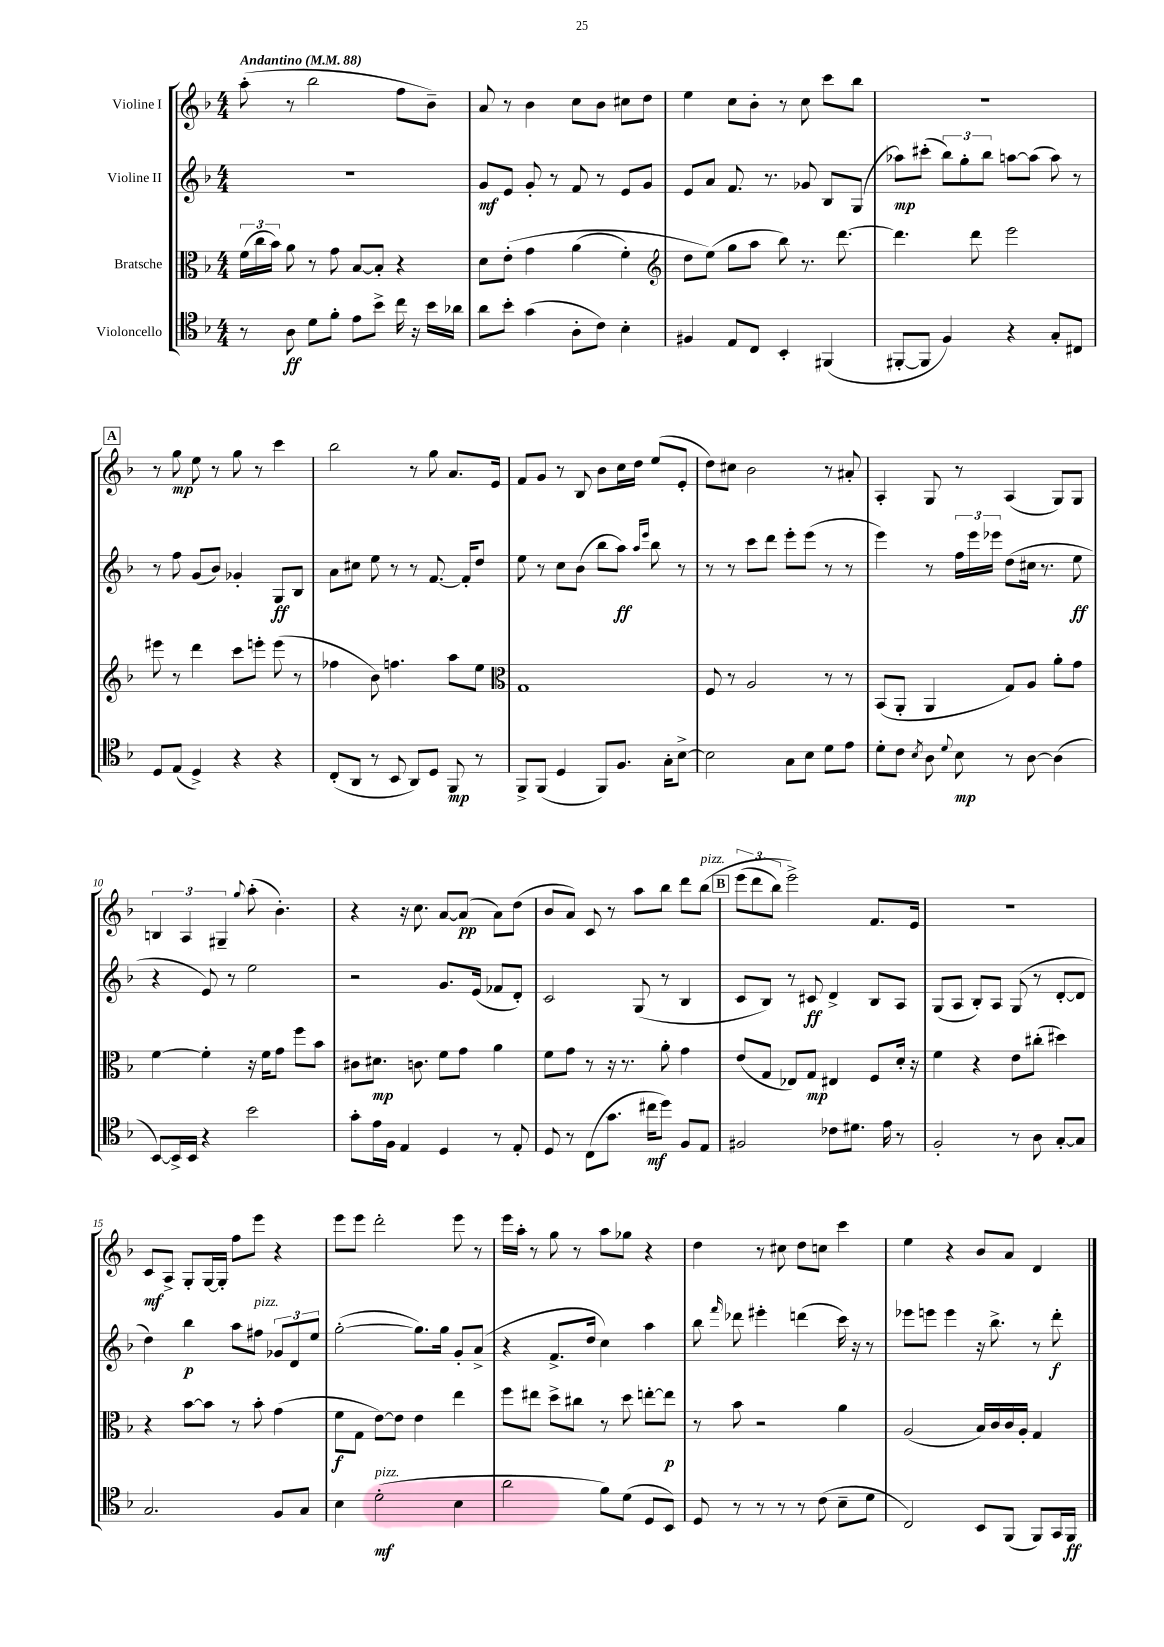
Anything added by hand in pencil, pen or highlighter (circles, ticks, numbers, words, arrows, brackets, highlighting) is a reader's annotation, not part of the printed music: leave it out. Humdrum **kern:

**kern	**dynam	**kern	**dynam	**kern	**dynam	**kern	**dynam
*part4	*part4	*part3	*part3	*part2	*part2	*part1	*part1
*staff4	*staff4	*staff3	*staff3	*staff2	*staff2	*staff1	*staff1
*I"Violoncello	*	*I"Bratsche	*	*I"Violine II	*	*I"Violine I	*
*clefC4	*	*clefC3	*	*clefG2	*	*clefG2	*
*k[b-]	*	*k[b-]	*	*k[b-]	*	*k[b-]	*
*M4/4	*	*M4/4	*	*M4/4	*	*M4/4	*
*MM88	*	*MM88	*	*MM88	*	*MM88	*
=1	=1	=1	=1	=1	=1	=1	=1
!	!	!	!	!	!	!LO:TX:a:B:t=Andantino	!
8r	.	(24f\LL	.	1r	.	(8aa'\	.
.	.	24cc\	.	.	.	.	.
.	.	24b-\JJ)	.	.	.	.	.
8A\	ff	8a\	.	.	.	8r	.
8d\L	.	8r	.	.	.	2bb-\	.
8f'\J	.	8g\	.	.	.	.	.
8e\L	.	[8B-/L	.	.	.	.	.
8b-^\J	.	8B-'/J]	.	.	.	.	.
16cc\	.	4r	.	.	.	8ff\L	.
16r	.	.	.	.	.	.	.
16b-\LL	.	.	.	.	.	8b-~\J)	.
16a-X\JJ	.	.	.	.	.	.	.
=2	=2	=2	=2	=2	=2	=2	=2
8a\L	.	8d\L	.	8g/L	mf	8a/	.
8b-'\J	.	(8e'\J	.	8e/J	.	8r	.
(4g\	.	4g\	.	8g'/	.	4b-\	.
.	.	.	.	8r	.	.	.
8A'\L	.	(4a\	.	8f/	.	8cc\L	.
8c\J)	.	.	.	8r	.	8b-\J	.
4B-'\	.	4f'\)	.	8e/L	.	8cc#X\L	.
.	.	.	.	8g/J	.	8dd\J	.
=3	=3	=3	=3	=3	=3	=3	=3
*	*	*clefG2	*	*	*	*	*
4F#X/	.	8dd\L	.	8e/L	.	4ee\	.
.	.	(8ee\J)	.	8a/J	.	.	.
8E/L	.	8gg\L	.	8.f/	.	8cc\L	.
8C/J	.	8aa\J	.	.	.	8b-'\J	.
.	.	.	.	8.r	.	.	.
4BB-'/	.	8bb-\)	.	.	.	8r	.
.	.	8.r	.	8g-X/	.	8cc\	.
(4FF#X/	.	.	.	8B-/L	.	8ccc\L	.
.	.	[8.ddd\	.	.	.	.	.
.	.	.	.	(8G/J	.	8bb-\J	.
=4	=4	=4	=4	=4	=4	=4	=4
[8FF#X'/L	.	4.ddd\]	.	8aa-X\L)	mp	1r	.
8FF#/J]	.	.	.	(8ccc#X'\J	.	.	.
4F/)	.	.	.	12bb-\L)	.	.	.
.	.	.	.	12gg'\	.	.	.
.	.	8ddd\	.	.	.	.	.
.	.	.	.	12bb-\J	.	.	.
4r	.	2eee\	.	[8aan\L	.	.	.
.	.	.	.	(8aa\J]	.	.	.
8G'/L	.	.	.	8aa\)	.	.	.
8C#X/J	.	.	.	8r	.	.	.
!!LO:LB:g=z
!!LO:REH:place=s1:t=A
=5	=5	=5	=5	=5	=5	=5	=5
8D/L	.	8eee#X\	.	8r	.	8r	.
(8E/J	.	8r	.	8ff\	.	8gg\	mp
4D^/)	.	4ddd\	.	(8g/L	.	8ee\	.
.	.	.	.	8b-/J)	.	8r	.
4r	.	8ccc\L	.	4g-X'/	.	8gg\	.
.	.	8eeen'\J	.	.	.	8r	.
4r	.	(8eee\	.	8G/L	ff	4ccc\	.
.	.	8r	.	8B-/J	.	.	.
=6	=6	=6	=6	=6	=6	=6	=6
(8C'/L	.	4ff-X\	.	8a\L	.	2bb-\	.
8AA/J	.	.	.	8cc#X\J	.	.	.
8r	.	8b-\)	.	8ee\	.	.	.
8BB-/	.	4.ffn\	.	8r	.	.	.
8AA/L)	.	.	.	8r	.	8r	.
8D/J	.	.	.	[8.f/	.	8gg\	.
8FF/	mp	8aa\L	.	.	.	8.a/L	.
.	.	.	.	16f'/KL]	.	.	.
8r	.	8ee\J	.	8dd/J	.	.	.
.	.	.	.	.	.	16e/Jk	.
=7	=7	=7	=7	=7	=7	=7	=7
*	*	*clefC3	*	*	*	*	*
8FF^/L	.	1G	.	8ee\	.	8f/L	.
(8FF/J	.	.	.	8r	.	8g/J	.
4D/	.	.	.	8cc\L	.	8r	.
.	.	.	.	(8b-\J	.	8B-/	.
8FF/L)	.	.	.	8bb-\L	.	8b-\L	.
8.F/J	.	.	.	8aa\J)	ff	16cc\L	.
.	.	.	.	.	.	16dd\JJ	.
.	.	.	.	16qqaa/LL	.	.	.
.	.	.	.	16qqeee/JJ	.	.	.
.	.	.	.	8bb-\	.	(8ee/L	.
16G'\KL	.	.	.	.	.	.	.
[8B-^\J	.	.	.	8r	.	8e'/J	.
=8	=8	=8	=8	=8	=8	=8	=8
2B-\]	.	8F/	.	8r	.	8dd\L)	.
.	.	8r	.	8r	.	8cc#X\J	.
.	.	2A/	.	8ccc\L	.	2b-\	.
.	.	.	.	8ddd\J	.	.	.
8G\L	.	.	.	8eee'\L	.	.	.
8B-\J	.	.	.	(8eee\J	.	.	.
8d\L	.	8r	.	8r	.	8r	.
8e\J	.	8r	.	8r	.	8a#X'/	.
=9	=9	=9	=9	=9	=9	=9	=9
8d'\L	.	(8BB-/L	.	4eee\)	.	4A'/	.
8c\J	.	8AA'/J	.	.	.	.	.
8qB-/	.	.	.	.	.	.	.
8A\	.	4AA/	.	8r	.	8G/	.
8qqd/	.	.	.	.	.	.	.
8B-\	mp	.	.	24ff\LL	.	8r	.
.	.	.	.	24eee\	.	.	.
.	.	.	.	24eee-X\JJ	.	.	.
8r	.	8G/L)	.	(8dd\L	.	(4A/	.
[8A\	.	8A/J	.	16cc#X\Jk	.	.	.
.	.	.	.	8.r	.	.	.
(4A\]	.	8a'\L	.	.	.	8G/L)	.
.	.	8g\J	.	8ee\	ff	8G/J	.
!!LO:LB:g=z
=10	=10	=10	=10	=10	=10	=10	=10
[8BB-/L)	.	[4f\	.	4r	.	6Bn/	.
16BB-^/L]	.	.	.	.	.	.	.
.	.	.	.	.	.	6A/	.
16BB-/JJ	.	.	.	.	.	.	.
4r	.	4f'\]	.	8e/)	.	.	.
.	.	.	.	.	.	6G#X~/	.
.	.	.	.	8r	.	.	.
.	.	.	.	.	.	8qqgg/	.
2b-\	.	16r	.	2ee\	.	(8aa'\	.
.	.	16f\KL	.	.	.	.	.
.	.	8g\J	.	.	.	4.b-'\)	.
.	.	8ff\L	.	.	.	.	.
.	.	8b-\J	.	.	.	.	.
=11	=11	=11	=11	=11	=11	=11	=11
8g'\L	.	8c#X\L	.	2r	.	4r	.
16e\L	.	8.d#X\J	mp	.	.	.	.
16F\JJ	.	.	.	.	.	.	.
4E/	.	.	.	.	.	16r	.
.	.	8.cn\	.	.	.	8.cc\	.
4D/	.	8f\L	.	8.g/L	.	[8a/L	.
.	.	8g\J	.	.	.	(8a/J]	pp
.	.	.	.	(16e/Jk	.	.	.
8r	.	4a\	.	8f-X/L	.	8a\L)	.
8E'/	.	.	.	8d'/J)	.	(8dd\J	.
=12	=12	=12	=12	=12	=12	=12	=12
8D/	.	8f\L	.	2c/	.	8b-/L	.
8r	.	8g\J	.	.	.	8a/J)	.
(8C\L	.	8r	.	.	.	8c/	.
8.g\J	.	16r	.	.	.	8r	.
.	.	8.r	.	.	.	.	.
.	.	.	.	(8G/	.	8aa\L	.
16cc#X\KL	mf	.	.	.	.	.	.
8dd\J)	.	8a'\	.	8r	.	8bb-\J	.
8F/L	.	4g\	.	4B-/	.	8ddd\L	.
!	!	!	!	!	!	!LO:TX:a:i:t=pizz.	!
8E/J	.	.	.	.	.	(8bb-\J	.
!!LO:REH:place=s1:t=B
=13	=13	=13	=13	=13	=13	=13	=13
2F#X/	.	(8e/L	.	8c/L	.	(12eee\L	.
.	.	.	.	.	.	12ddd\	.
.	.	8G/J	.	8B-/J)	.	.	.
.	.	.	.	.	.	12bb-\J)	.
.	.	8E-X/L)	.	8r	.	2eee^\)	.
.	.	8G/J	mp	8c#X/	ff	.	.
8c-X\L	.	4E#X/	.	4d^/	.	.	.
8.d#X\J	.	.	.	.	.	.	.
.	.	8F/L	.	8B-/L	.	8.f/L	.
16e\	.	.	.	.	.	.	.
8r	.	16d'/Jk	.	8A/J	.	.	.
.	.	16r	.	.	.	16e/Jk	.
=14	=14	=14	=14	=14	=14	=14	=14
2F'/	.	4f\	.	(8G/L	.	1r	.
.	.	.	.	8A/J	.	.	.
.	.	4r	.	8B-'/L)	.	.	.
.	.	.	.	8A/J	.	.	.
8r	.	8e\L	.	(8G/	.	.	.
8A\	.	(8cc#X'\J	.	8r	.	.	.
[8G'/L	.	4dd#X\)	.	[8d'/L	.	.	.
8G/J]	.	.	.	8d/J]	.	.	.
!!LO:LB:g=z
=15	=15	=15	=15	=15	=15	=15	=15
2.G/	.	4r	.	4dd\)	.	8c/L	mf
.	.	.	.	.	.	8A^/J	.
.	.	[8b-\L	.	4bb-\	p	8G'/L	.
.	.	8b-\J]	.	.	.	[16G/L	.
.	.	.	.	.	.	16G'/JJ]	.
.	.	8r	.	8aa\L	.	8ff\L	.
!	!	!	!	!LO:TX:a:i:t=pizz.	!	!	!
.	.	8b-'\	.	8ff#X\J	.	8eee\J	.
8F/L	.	(4g\	.	12g-X/L	.	4r	.
.	.	.	.	12d/	.	.	.
8G/J	.	.	.	.	.	.	.
.	.	.	.	12ee/J	.	.	.
=16	=16	=16	=16	=16	=16	=16	=16
4B-\	.	8f\L	f	([2gg'\	.	8eee\L	.
.	.	8G\J	.	.	.	8eee\J	.
!LO:TX:a:i:t=pizz.	!	!	!	!	!	!	!
(2d'\	mf	[8e\L)	.	.	.	2ddd'\	.
.	.	8e\J]	.	.	.	.	.
.	.	4e\	.	8.gg\L])	.	.	.
.	.	.	.	16gg\Jk	.	.	.
4B-\	.	4ee\	.	8g'/L	.	8eee\	.
.	.	.	.	(8a^/J	.	8r	.
=17	=17	=17	=17	=17	=17	=17	=17
2a\	.	8ff\L	.	4r	.	16eee\LL	.
.	.	.	.	.	.	16aa'\JJ	.
.	.	8ee#X\J	.	.	.	8r	.
.	.	8dd^\L	.	8.f^/L	.	8gg\	.
.	.	8cc#X\J	.	.	.	8r	.
.	.	.	.	16dd/Jk	.	.	.
8f\L)	.	8r	.	4cc\)	.	8aa\L	.
(8d\J	.	8dd\	.	.	.	8gg-X\J	.
8D/L	.	[8een'\L	.	4aa\	.	4r	.
8BB-/J)	.	8ee\J]	p	.	.	.	.
=18	=18	=18	=18	=18	=18	=18	=18
8D/	.	8r	.	8bb-\	.	4dd\	.
.	.	.	.	16qqfff/	.	.	.
8r	.	8b-\	.	8ddd-X\	.	.	.
8r	.	2r	.	4eee#X'\	.	8r	.
8r	.	.	.	.	.	8cc#X\	.
8r	.	.	.	(4dddn\	.	8dd\L	.
(8c\	.	.	.	.	.	8ccn\J	.
8B-~\L	.	4a\	.	16ccc\)	.	4ccc\	.
.	.	.	.	16r	.	.	.
8d\J	.	.	.	8r	.	.	.
=19	=19	=19	=19	=19	=19	=19	=19
2C/)	.	(2A/	.	8eee-X\L	.	4ee\	.
.	.	.	.	8eeen\J	.	.	.
.	.	.	.	4eee\	.	4r	.
8BB-/L	.	16B-/LL)	.	16r	.	8b-/L	.
.	.	16c/	.	8.bb-^\	.	.	.
(8FF/J	.	16c/	.	.	.	8a/J	.
.	.	16A'/JJ	.	.	.	.	.
8FF/L)	.	4G/	.	8r	.	4d/	.
16GG/L	.	.	.	8ddd'\	f	.	.
16FF/JJ	ff	.	.	.	.	.	.
==	==	==	==	==	==	==	==
*-	*-	*-	*-	*-	*-	*-	*-
